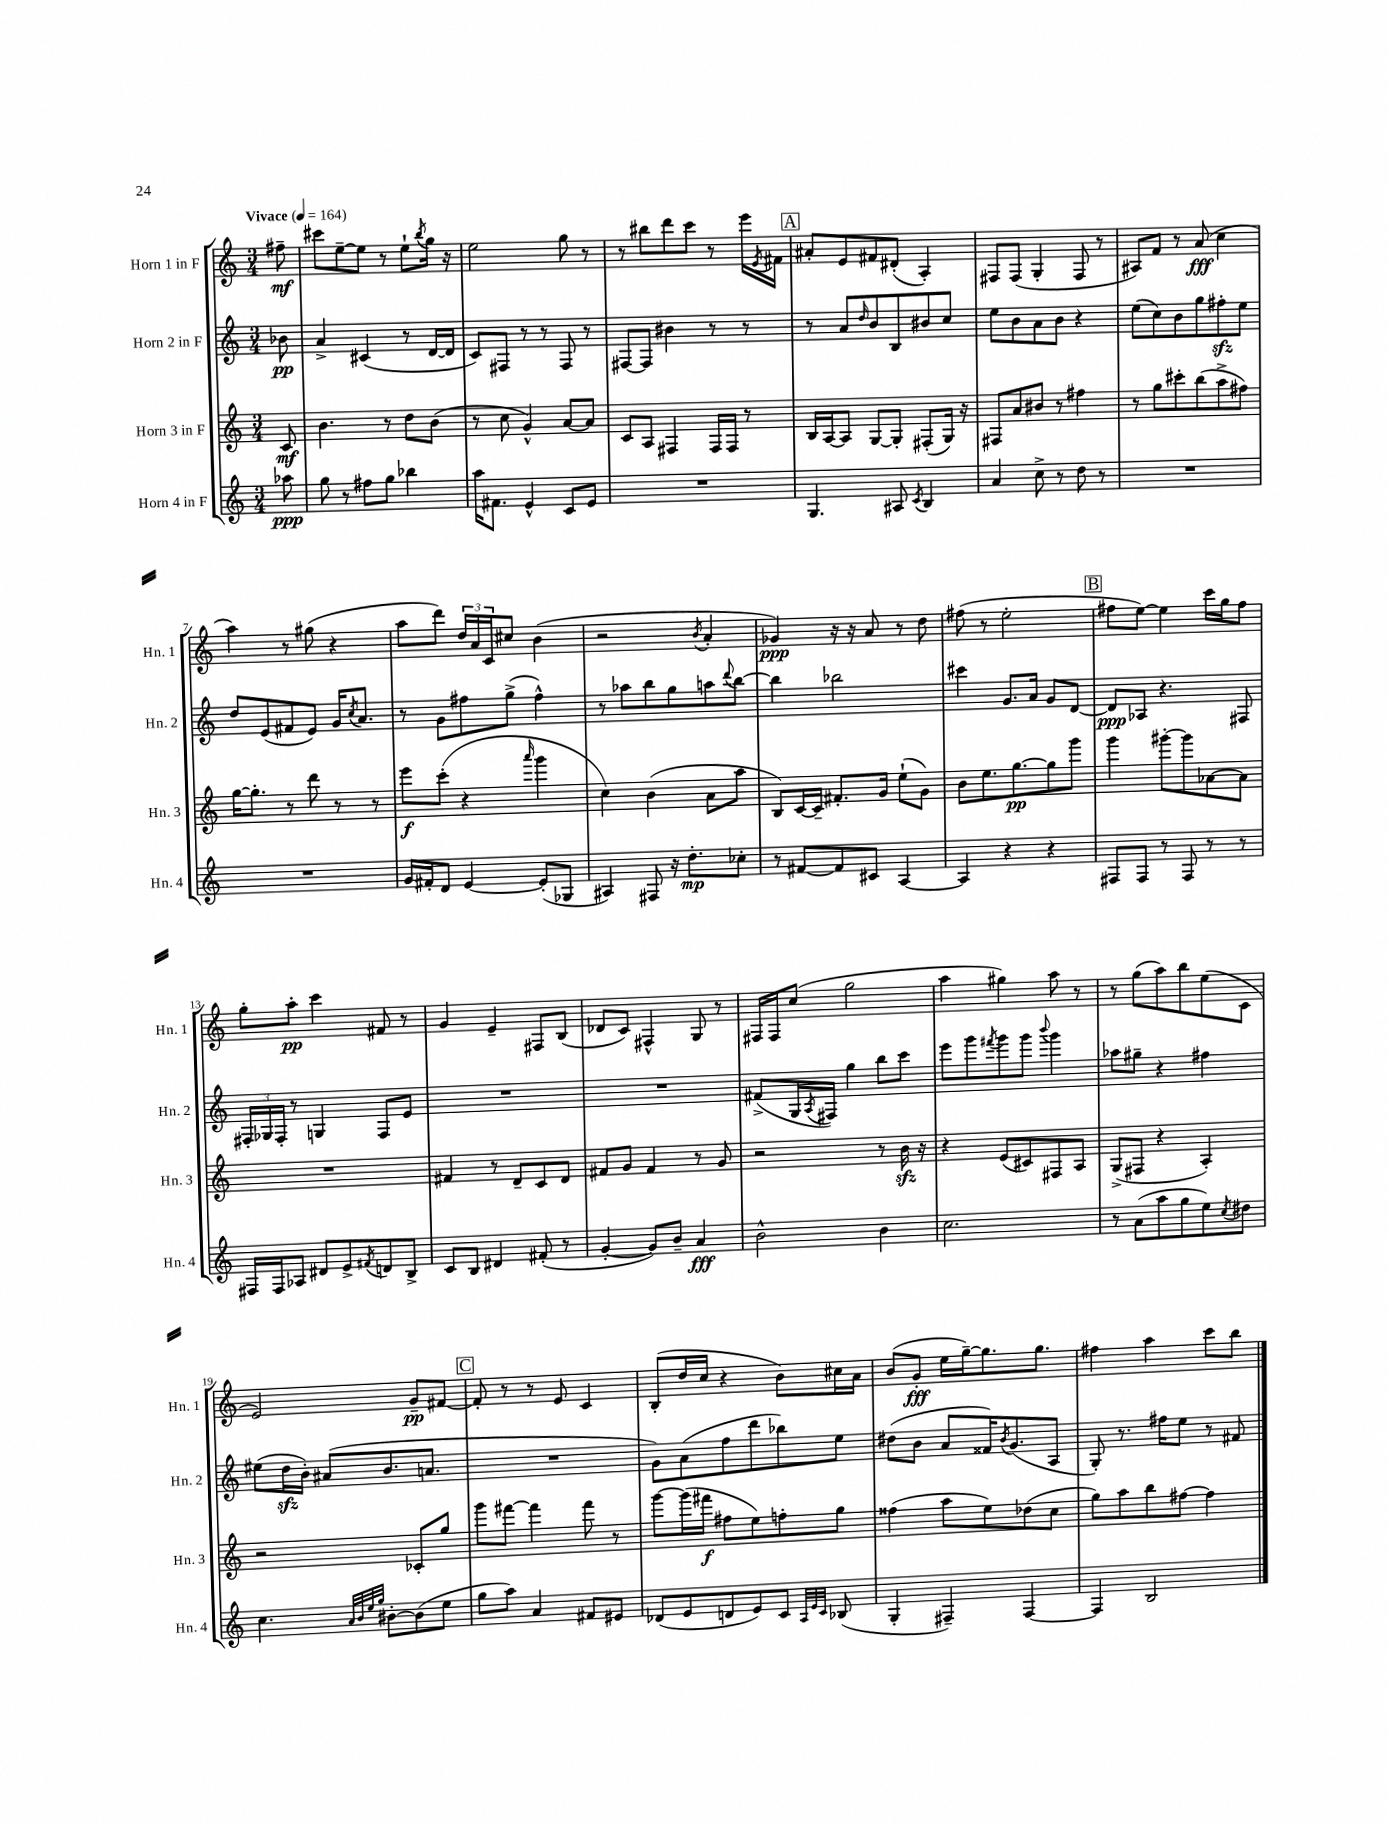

**kern	**dynam	**kern	**dynam	**kern	**dynam	**kern	**dynam
*part4	*part4	*part3	*part3	*part2	*part2	*part1	*part1
*staff4	*staff4	*staff3	*staff3	*staff2	*staff2	*staff1	*staff1
*I"Horn 4 in F	*	*I"Horn 3 in F	*	*I"Horn 2 in F	*	*I"Horn 1 in F	*
*I'Hn. 4	*	*I'Hn. 3	*	*I'Hn. 2	*	*I'Hn. 1	*
*clefG2	*	*clefG2	*	*clefG2	*	*clefG2	*
*k[]	*	*k[]	*	*k[]	*	*k[]	*
*M3/4	*	*M3/4	*	*M3/4	*	*M3/4	*
*MM164	*	*MM164	*	*MM164	*	*MM164	*
=	=	=	=	=	=	=	=
!	!	!	!	!	!	!LO:TX:a:B:t=Vivace	!
8aa-X\	ppp	8c/	mf	8b-X\	pp	8ff#X~\	mf
=1	=1	=1	=1	=1	=1	=1	=1
8gg\	.	4.b\	.	4a^/	.	8ccc#X\L	.
8r	.	.	.	.	.	[8ee~\	.
8ff#X\L	.	.	.	(4c#X/	.	8ee\J]	.
8gg\J	.	8r	.	.	.	8r	.
4bb-X\	.	8dd\L	.	8r	.	8ee`\L	.
.	.	.	.	.	.	8qbb/	.
.	.	(8b\J	.	[16d/LL	.	16gg\Jk	.
.	.	.	.	16d/JJ]	.	16r	.
=2	=2	=2	=2	=2	=2	=2	=2
16aa\KL	.	8r	.	8c/L)	.	2ee\	.
8.f#X\J	.	.	.	.	.	.	.
.	.	8cc\	.	8F#X/J	.	.	.
4e^^/	.	4g^^/)	.	8r	.	.	.
.	.	.	.	8r	.	.	.
8c/L	.	[8a/L	.	8F#/	.	8gg\	.
8e/J	.	8a/J]	.	8r	.	8r	.
=3	=3	=3	=3	=3	=3	=3	=3
2.r	.	8c/L	.	[8F#X/L	.	8r	.
.	.	8A/J	.	8F#/J]	.	8bb#X\L	.
.	.	4F#X/	.	4b#X\	.	8ddd\	.
.	.	.	.	.	.	8ccc\J	.
.	.	16F#/LL	.	8r	.	8r	.
.	.	16F#/JJ	.	.	.	.	.
.	.	8r	.	8r	.	16eee\LL	.
.	.	.	.	.	.	8qe/	.
.	.	.	.	.	.	16f#X\JJ	.
!!LO:REH:place=s1:t=A
=4	=4	=4	=4	=4	=4	=4	=4
4.G/	.	16B/LL	.	8r	.	8a#X'/L	.
.	.	[16A/J	.	.	.	.	.
.	.	8A/J]	.	8a/L	.	8e/	.
.	.	.	.	16qqdd/	.	.	.
.	.	[8G/L	.	8b/	.	8f#X/	.
8A#X/	.	8G'/J]	.	8B/	.	(8d#X'/J	.
8qc/	.	.	.	.	.	.	.
4B/	.	(8F#X'/L	.	8b#X/	.	4A'/)	.
.	.	16G/Jk)	.	8cc/J	.	.	.
.	.	16r	.	.	.	.	.
=5	=5	=5	=5	=5	=5	=5	=5
4a/	.	8F#X/L	.	8ee\L	.	8F#X/L	.
.	.	8a/	.	8b\	.	(8F#/J	.
8cc^\	.	8b#X/J	.	8a\	.	4G'/	.
8r	.	8r	.	8b\J	.	.	.
8dd\	.	4ff#X\	.	4r	.	8F#/	.
8r	.	.	.	.	.	8r	.
=6	=6	=6	=6	=6	=6	=6	=6
2.r	.	8r	.	(8ee\L	.	8A#X/L)	.
.	.	8gg\L	.	8cc\)	.	8f/J	.
.	.	8ccc#X'\	.	8b\	.	8r	.
.	.	(8bb\	.	8gg\	.	(8a/	fff
.	.	8aa^\	.	8ff#Xzz'\	.	4cc\	.
.	.	8ff#X\J)	.	8ee\J	.	.	.
!!LO:LB:g=z
=7	=7	=7	=7	=7	=7	=7	=7
2.r	.	[16gg\KL	.	8dd/L	.	4aa\)	.
.	.	8.gg'\J]	.	.	.	.	.
.	.	.	.	(8e/	.	.	.
.	.	8r	.	8f#X/	.	8r	.
.	.	8ddd\	.	8e/J)	.	(8gg#X\	.
.	.	8r	.	16g/KL	.	4r	.
.	.	.	.	8qcc/	.	.	.
.	.	.	.	8.a/J	.	.	.
.	.	8r	.	.	.	.	.
=8	=8	=8	=8	=8	=8	=8	=8
16g/LL	.	8eee\L	f	8r	.	8aa\L	.
16f#X'/J	.	.	.	.	.	.	.
8d/J	.	(8ccc'\J	.	8g\L	.	8ddd\J)	.
[4e/	.	4r	.	8ff#X\	.	24dd/LL	.
.	.	.	.	.	.	24a/	.
.	.	.	.	.	.	24c/J	.
.	.	.	.	(8gg^\J	.	8cc#X/J	.
.	.	16qqaaa/	.	.	.	.	.
(8e'/L]	.	4ggg\	.	4ff#^^\)	.	(4b\	.
8G-X/J	.	.	.	.	.	.	.
=9	=9	=9	=9	=9	=9	=9	=9
4A#X/)	.	4cc\)	.	8r	.	2r	.
.	.	.	.	8aa-X\L	.	.	.
8F#X/	.	(4b\	.	8bb\	.	.	.
16r	.	.	.	8gg\	.	.	.
8.dd'\L	mp	.	.	.	.	.	.
.	.	.	.	.	.	8qb/	.
.	.	8a\L	.	8aan\	.	4a'/	.
.	.	.	.	8qqddd/	.	.	.
8cc-X'\J	.	8aa\J	.	[8bb\J	.	.	.
=10	=10	=10	=10	=10	=10	=10	=10
8r	.	8B/L)	.	4bb\]	.	4g-X/)	ppp
[8f#X/L	.	[16c/L	.	.	.	.	.
.	.	16c~/JJ]	.	.	.	.	.
8f#/]	.	8.f#X'/L	.	2bb-X\	.	16r	.
.	.	.	.	.	.	16r	.
8c#X/J	.	.	.	.	.	8a/	.
.	.	16g/Jk	.	.	.	.	.
[4A/	.	(8ee`\L	.	.	.	8r	.
.	.	8g\J)	.	.	.	8dd\	.
=11	=11	=11	=11	=11	=11	=11	=11
4A/]	.	8b\L	.	4ccc#X\	.	(8ff#X\	.
.	.	8.ee\	.	.	.	8r	.
4r	.	.	.	8.g/L	.	2ee'\	.
.	.	[8.gg\	pp	.	.	.	.
.	.	.	.	16a/Jk	.	.	.
4r	.	8gg\]	.	8g/L	.	.	.
.	.	8ggg\J	.	[8d/J	.	.	.
!!LO:REH:place=s1:t=B
=12	=12	=12	=12	=12	=12	=12	=12
8F#X/L	.	4ggg\	.	8d/L]	ppp	8ff#X\L	.
8F#/J	.	.	.	8A-X/J	.	[8ee\J)	.
8r	.	[8ggg#X'\L	.	4.r	.	4ee\]	.
8F#/	.	8ggg#\]	.	.	.	.	.
8r	.	[8a-X\	.	.	.	16ccc\LL	.
.	.	.	.	.	.	16gg\J	.
8r	.	8a-\J]	.	8F#X/	.	8ff#\J	.
!!LO:LB:g=z
=13	=13	=13	=13	=13	=13	=13	=13
16F#X/LL	.	2.r	.	24F#X'/LL	.	8gg'\L	.
.	.	.	.	24G-X/	.	.	.
16F#/J	.	.	.	.	.	.	.
.	.	.	.	24F#'/JJ	.	.	.
8A-X/J	.	.	.	8r	.	8aa'\J	pp
8d#X/L	.	.	.	4Gn/	.	4ccc\	.
8e^/	.	.	.	.	.	.	.
8qf#X/	.	.	.	.	.	.	.
8dn/	.	.	.	8F#/L	.	8f#X/	.
8B^/J	.	.	.	8e/J	.	8r	.
=14	=14	=14	=14	=14	=14	=14	=14
8c/L	.	4f#X/	.	2.r	.	4g/	.
8B/J	.	.	.	.	.	.	.
4d#X/	.	8r	.	.	.	4e~/	.
.	.	8d~/L	.	.	.	.	.
(8f#X'/	.	8c/	.	.	.	8F#X/L	.
8r	.	8d/J	.	.	.	(8B/J	.
=15	=15	=15	=15	=15	=15	=15	=15
[4g'/	.	8f#X/L	.	2.r	.	8d-X/L	.
.	.	8g/J	.	.	.	8c/J)	.
8g/L])	.	4f#/	.	.	.	4F#X^^/	.
8b~/J	.	.	.	.	.	.	.
4a/	fff	8r	.	.	.	8G/	.
.	.	8g/	.	.	.	8r	.
=16	=16	=16	=16	=16	=16	=16	=16
2b^^\	.	2r	.	(8f#X^/L	.	16F#X/LL	.
.	.	.	.	.	.	16F#/J	.
.	.	.	.	16G/L	.	(8cc/J	.
.	.	.	.	8qA/	.	.	.
.	.	.	.	16F#X/JJ)	.	.	.
.	.	.	.	4gg\	.	2gg\	.
4b\	.	8r	.	8bb\L	.	.	.
.	.	16bzz\	.	8ccc\J	.	.	.
.	.	16r	.	.	.	.	.
=17	=17	=17	=17	=17	=17	=17	=17
2.cc\	.	4r	.	8eee\L	.	4aa\	.
.	.	.	.	8ggg\	.	.	.
.	.	.	.	8qfff#X/	.	.	.
.	.	(8e/L	.	8ggg\	.	4gg#X\)	.
.	.	8c#X/)	.	8ggg\J	.	.	.
.	.	.	.	8qqbbb/	.	.	.
.	.	8F#X/	.	4ggg\	.	8aa\	.
.	.	8A/J	.	.	.	8r	.
=18	=18	=18	=18	=18	=18	=18	=18
8r	.	(8G^/L	.	8aa-X\L	.	8r	.
(8a\L	.	8F#X/J	.	8gg#X~\J	.	(8gg\L	.
8aa\	.	4r	.	4r	.	8aa\)	.
8gg\	.	.	.	.	.	8bb\	.
8ee\)	.	4A'/)	.	4ff#X\	.	(8ee\	.
8qcc/	.	.	.	.	.	.	.
8dd#X\J	.	.	.	.	.	8c\J	.
!!LO:LB:g=z
=19	=19	=19	=19	=19	=19	=19	=19
4.cc\	.	2r	.	(8ee#X\L	.	2e/)	.
.	.	.	.	16ddzz\L	.	.	.
.	.	.	.	16b'\JJ)	.	.	.
.	.	.	.	(8a#X/L	.	.	.
32qqa/LLL	.	.	.	.	.	.	.
32qqb/	.	.	.	.	.	.	.
32qqee/	.	.	.	.	.	.	.
32qqgg/JJJ	.	.	.	.	.	.	.
[8b#X'\L	.	.	.	8.b/	.	.	.
(8b#\]	.	8c-X'/L	.	.	.	8g~/L	pp
.	.	.	.	8.an/J	.	.	.
8ee\J	.	8gg/J	.	.	.	[8f#X/J	.
!!LO:REH:place=s1:t=C
=20	=20	=20	=20	=20	=20	=20	=20
8gg\L	.	8ggg\L	.	2.r	.	8f#'/]	.
8aa\J)	.	[8fff#X\J	.	.	.	8r	.
4a/	.	4fff#\]	.	.	.	8r	.
.	.	.	.	.	.	8e/	.
8f#X/L	.	8fff#\	.	.	.	4c/	.
8e#X/J	.	8r	.	.	.	.	.
=21	=21	=21	=21	=21	=21	=21	=21
(8d-X/L	.	[8ggg\L	.	8g\L)	.	(8B'/L	.
8e/	.	(16ggg\L]	.	(8a\	.	16dd/L	.
.	.	16fff#X\JJ	f	.	.	16cc/JJ	.
8dn/	.	8ff#X\L	.	8ff\	.	4r	.
8e/)	.	8ee\)	.	8ddd\	.	.	.
8c/J	.	8ffn'\	.	8bb-X\)	.	8b\L)	.
32qqA/LLL	.	.	.	.	.	.	.
32qqe/	.	.	.	.	.	.	.
32qqc/JJJ	.	.	.	.	.	.	.
(8B-X/	.	8gg\J	.	8ee\J	.	16cc#X\L	.
.	.	.	.	.	.	16a\JJ	.
=22	=22	=22	=22	=22	=22	=22	=22
4G'/	.	(4ff##X\	.	(8dd#X\L	.	(8b/L	.
.	.	.	.	8b\J	.	8g'/J	fff
4F#X~/)	.	8aa\L	.	8a/L	.	16ee\LL	.
.	.	.	.	.	.	[16gg~\J)	.
.	.	8ee\)	.	16f##X/K)	.	8.gg\]	.
.	.	.	.	8qb/	.	.	.
.	.	.	.	(8.g/	.	.	.
[4F#/	.	(8dd-X\	.	.	.	.	.
.	.	.	.	.	.	8.gg\J	.
.	.	8cc\J	.	8A/J	.	.	.
=23	=23	=23	=23	=23	=23	=23	=23
4F#/]	.	8gg\L)	.	8G'/)	.	4ff#X\	.
.	.	8aa\	.	8.r	.	.	.
2B/	.	8bb\	.	.	.	4aa\	.
.	.	.	.	16ff#X\KL	.	.	.
.	.	[8ff#X\J	.	8ee\J	.	.	.
.	.	4ff#\]	.	8r	.	8ccc\L	.
.	.	.	.	8f#X/	.	8bb\J	.
==	==	==	==	==	==	==	==
*-	*-	*-	*-	*-	*-	*-	*-
